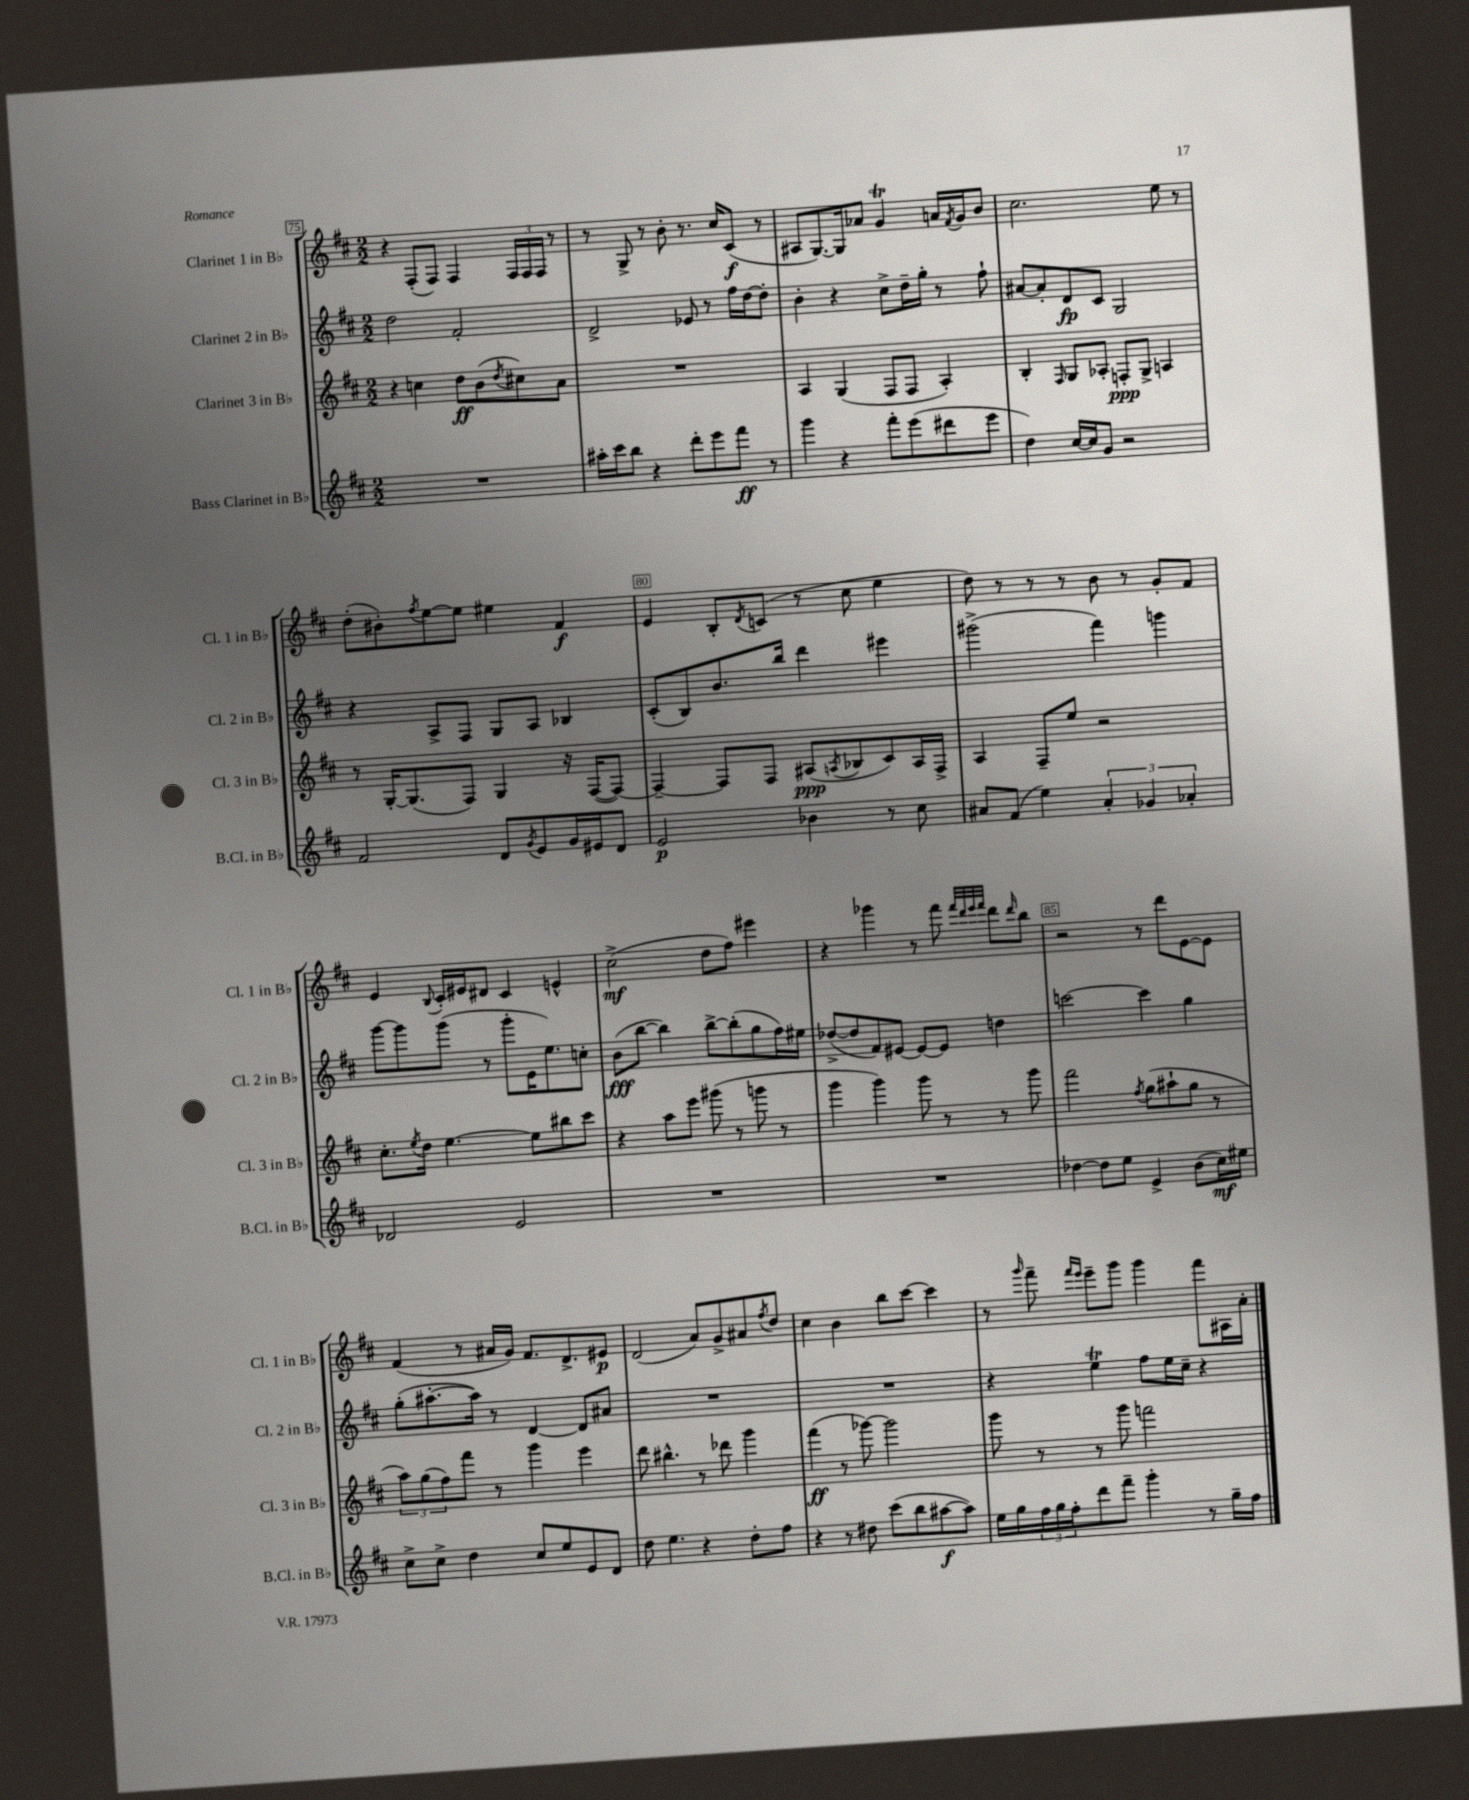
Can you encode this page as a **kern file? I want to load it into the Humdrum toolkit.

**kern	**dynam	**kern	**dynam	**kern	**dynam	**kern	**dynam
*part4	*part4	*part3	*part3	*part2	*part2	*part1	*part1
*staff4	*staff4	*staff3	*staff3	*staff2	*staff2	*staff1	*staff1
*I"Bass Clarinet in B♭	*	*I"Clarinet 3 in B♭	*	*I"Clarinet 2 in B♭	*	*I"Clarinet 1 in B♭	*
*I'B.Cl. in B♭	*	*I'Cl. 3 in B♭	*	*I'Cl. 2 in B♭	*	*I'Cl. 1 in B♭	*
*clefG2	*	*clefG2	*	*clefG2	*	*clefG2	*
*k[f#c#]	*	*k[f#c#]	*	*k[f#c#]	*	*k[f#c#]	*
*M2/2	*	*M2/2	*	*M2/2	*	*M2/2	*
=75	=75	=75	=75	=75	=75	=75	=75
1r	.	4r	.	2dd\	.	4r	.
.	.	4ccn\	.	.	.	(8F#'/L	.
.	.	.	.	.	.	8F#/J)	.
.	.	8dd\L	ff	2f#'/	.	4F#/	.
.	.	(8b\	.	.	.	.	.
.	.	8qdd/	.	.	.	.	.
.	.	8cc#X\)	.	.	.	24F#/LL	.
.	.	.	.	.	.	24F#/	.
.	.	.	.	.	.	24F#/JJ	.
.	.	8a\J	.	.	.	8r	.
=76	=76	=76	=76	=76	=76	=76	=76
16aa#X'\LL	.	1r	.	2d^/	.	8r	.
16ccc#\J	.	.	.	.	.	.	.
8bb\J	.	.	.	.	.	8G^/	.
4r	.	.	.	.	.	8r	.
.	.	.	.	.	.	8b'\	.
8ddd'\L	.	.	.	8e-X/	.	8.r	.
8eee\	.	.	.	8r	.	.	.
.	.	.	.	.	.	16cc#/KL	.
8fff#\J	ff	.	.	16ff#\LL	.	(8c#/J	f
.	.	.	.	[16dd\J	.	.	.
8r	.	.	.	8dd'\J]	.	8r	.
=77	=77	=77	=77	=77	=77	=77	=77
4ggg\	.	4A/	.	4b'\	.	8A#X/L	.
.	.	.	.	.	.	[8.G/)	.
4r	.	(4G/	.	4r	.	.	.
.	.	.	.	.	.	16G/k]	.
.	.	.	.	.	.	8a-X/J	.
8fff#'\L	.	8F#/L	.	8cc#^\L	.	4gT/	.
(8eee\	.	8F#/J	.	16dd~\L	.	.	.
.	.	.	.	16gg'\JJ	.	.	.
8ddd#X\	.	4A'/)	.	8r	.	16an/LL	.
.	.	.	.	.	.	8qf#/	.
.	.	.	.	.	.	16g/J	.
8eee\J	.	.	.	8ff#`\	.	8b/J	.
=78	=78	=78	=78	=78	=78	=78	=78
4dd\)	.	4B'/	.	[8a#X/L	.	2.cc#\	.
.	.	.	.	8a#'/]	.	.	.
.	.	16qqF#/	.	.	.	.	.
[16cc#/LL	.	8G/L	.	8d/	fp	.	.
16cc#/J]	.	.	.	.	.	.	.
8g/J	.	8A-X'/J	.	8c#/J	.	.	.
2r	.	8Fn'/L	ppp	2G/	.	.	.
.	.	8G^/J	.	.	.	.	.
.	.	4An/	.	.	.	8ee\	.
.	.	.	.	.	.	8r	.
!!LO:LB:g=z
=79	=79	=79	=79	=79	=79	=79	=79
2f#/	.	8r	.	4r	.	(8dd'\L	.
.	.	[16G'/KL	.	.	.	8b#X'\)	.
.	.	(8.G/]	.	.	.	.	.
.	.	.	.	.	.	8qff#/	.
.	.	.	.	8A^/L	.	[8ee\	.
.	.	8F#/J)	.	8F#/J	.	8ee\J]	.
8d/L	.	4G/	.	8G/L	.	4ee#X\	.
8qg/	.	.	.	.	.	.	.
8e/	.	.	.	8A/J	.	.	.
16g/L	.	16r	.	4B-X/	.	4f#/	f
16e#X/J	.	([16F#/KL	.	.	.	.	.
8d/J	.	8F#/J_)	.	.	.	.	.
=80	=80	=80	=80	=80	=80	=80	=80
2e/	p	4F#~/_	.	(8c#'/L	.	4e/	.
.	.	.	.	8B/)	.	.	.
.	.	8F#/L]	.	8.b/	.	8B'/L	.
.	.	.	.	.	.	8qd/	.
.	.	8F#/J	.	.	.	(8cn/J	.
.	.	.	.	16bb/Jk	.	.	.
4b-X\	.	(8A#X/L	ppp	4ddd\	.	8r	.
.	.	8qAn/	.	.	.	.	.
.	.	8B-X/	.	.	.	8cc#\	.
8r	.	8c#/)	.	4eee#X\	.	4ee\	.
8cc#\	.	16A/L	.	.	.	.	.
.	.	16F#^/JJ	.	.	.	.	.
=81	=81	=81	=81	=81	=81	=81	=81
8a#X/L	.	4A/	.	(2ggg#X^\	.	8dd\)	.
(8f#/J	.	.	.	.	.	8r	.
4ee\)	.	8F#~/L	.	.	.	8r	.
.	.	8ee/J	.	.	.	8r	.
6a#'/	.	2r	.	4fff#\)	.	8b\	.
.	.	.	.	.	.	8r	.
6g-X/	.	.	.	.	.	.	.
.	.	.	.	4gggn\	.	8g'/L	.
6a-X'/	.	.	.	.	.	.	.
.	.	.	.	.	.	8f#/J	.
!!LO:LB:g=z
=82	=82	=82	=82	=82	=82	=82	=82
2d-X/	.	8.cc#'\L	.	[8ggg\L	.	4e/	.
.	.	.	.	8ggg\]	.	.	.
.	.	8qee/	.	.	.	.	.
.	.	16dd\Jk	.	.	.	.	.
.	.	.	.	.	.	8qqB/	.
.	.	[4.ee\	.	(8ggg\J	.	16c#'/LL	.
.	.	.	.	.	.	16e#X/J	.
.	.	.	.	8r	.	8d#X/J	.
2e/	.	.	.	8ggg'\L	.	4c#/	.
.	.	8ee\L]	.	16e\K	.	.	.
.	.	.	.	8.ee\)	.	.	.
.	.	8bb#X\	.	.	.	4en^^/	.
.	.	8ccc#\J	.	8ccn'\J	.	.	.
=83	=83	=83	=83	=83	=83	=83	=83
1r	.	4r	.	(8b\L	fff	(2cc#^\	mf
.	.	.	.	[8bb\J	.	.	.
.	.	8aa\L	.	4bb\])	.	.	.
.	.	8eee\J	.	.	.	.	.
.	.	(8ggg#X\	.	[8bb^\L	.	8dd\L	.
.	.	8r	.	(8bb'\]	.	8ff#\J)	.
.	.	8gggn\	.	8gg\	.	4eee#X\	.
.	.	8r	.	16ff#\L)	.	.	.
.	.	.	.	16ee#X\JJ	.	.	.
=84	=84	=84	=84	=84	=84	=84	=84
1r	.	4ggg\	.	([8dd-X^/L	.	4r	.
.	.	.	.	8dd-/]	.	.	.
.	.	4ggg\)	.	8f#/)	.	4ggg-X\	.
.	.	.	.	[8e#X/J	.	.	.
.	.	8ggg\	.	8e#/L_	.	8r	.
.	.	8r	.	8e#/J]	.	8fff#\	.
.	.	.	.	.	.	32qqfff#/LLL	.
.	.	.	.	.	.	32qqddd/	.
.	.	.	.	.	.	32qqeee/	.
.	.	.	.	.	.	32qqfff#/JJJ	.
.	.	8r	.	4ddn\	.	8ddd\L	.
.	.	.	.	.	.	16qqddd/	.
.	.	8ggg\	.	.	.	8bb\J	.
=85	=85	=85	=85	=85	=85	=85	=85
[4dd-X\	.	2fff#\	.	[2cccn\	.	2r	.
8dd-\L]	.	.	.	.	.	.	.
8ee\J	.	.	.	.	.	.	.
.	.	8qff#/	.	.	.	.	.
4e^/	.	(8gg\L	.	4ccc\]	.	8r	.
.	.	8aa#X`\	.	.	.	8ddd\L	.
(8b\L	.	8gg\J	.	4gg\	.	[8e\	.
16cc#\L)	mf	8r	.	.	.	8e\J]	.
16ee#X\JJ	.	.	.	.	.	.	.
!!LO:LB:g=z
=86	=86	=86	=86	=86	=86	=86	=86
8cc#^\L	.	12aa\L)	.	(8gg'\L	.	(4f#/	.
.	.	(12gg\	.	.	.	.	.
8cc#^\J	.	.	.	[8.aa#X'\	.	.	.
.	.	12ff#\)	.	.	.	.	.
4dd\	.	8fff#\J	.	.	.	8r	.
.	.	.	.	16aa#\Jk])	.	.	.
.	.	8r	.	8r	.	16a#X/LL	.
.	.	.	.	.	.	16g/JJ)	.
8cc#/L	.	4ggg\	.	[4d/	.	8.f#/L	.
8ee/	.	.	.	.	.	.	.
.	.	.	.	.	.	8.d^/	.
8e/	.	4eee\	.	8d/L]	.	.	.
8d/J	.	.	.	8a#X/J	.	8e#X/J	p
=87	=87	=87	=87	=87	=87	=87	=87
8dd\	.	8ddd\	.	1r	.	(2d/	.
4.ee\	.	4.bb#X^^\	.	.	.	.	.
4r	.	8r	.	.	.	8a/L)	.
.	.	8ddd-X\	.	.	.	8g^/	.
8dd'\L	.	4ggg\	.	.	.	8a#X/	.
.	.	.	.	.	.	8qff#/	.
8ff#\J	.	.	.	.	.	8dd/J	.
=88	=88	=88	=88	=88	=88	=88	=88
4r	.	(4fff#\	ff	1r	.	4cc#\	.
8r	.	8r	.	.	.	4b\	.
8dd#X\	.	[8ggg-X\)	.	.	.	.	.
(8ccc#\L	.	2ggg-\]	.	.	.	8bb\L	.
8bb\	.	.	.	.	.	[8ccc#\J	.
[8aa#X\	f	.	.	.	.	4ccc#\]	.
8aa#\J])	.	.	.	.	.	.	.
=89	=89	=89	=89	=89	=89	=89	=89
16ee\LL	.	8ggg\	.	4r	.	8r	.
16gg\	.	.	.	.	.	.	.
.	.	.	.	.	.	16qqggg/	.
24ff#\	.	8r	.	.	.	8fff#~\	.
24gg\	.	.	.	.	.	.	.
24ff#'\J	.	.	.	.	.	.	.
.	.	.	.	.	.	16qqfff#/LL	.
.	.	.	.	.	.	16qqeee/JJ	.
8ddd\	.	8r	.	4eeT\	.	8eee~\L	.
8fff#~\J	.	8ggg\	.	.	.	8ggg\J	.
4ggg'\	.	2fffn\	.	8ff#\L	.	4ggg\	.
.	.	.	.	16ee\L	.	.	.
.	.	.	.	16cc#~\JJ	.	.	.
8r	.	.	.	4r	.	8fff#\L	.
16gg~\LL	.	.	.	.	.	16A#X\L	.
16ff#\JJ	.	.	.	.	.	16a'\JJ	.
==	==	==	==	==	==	==	==
*-	*-	*-	*-	*-	*-	*-	*-
